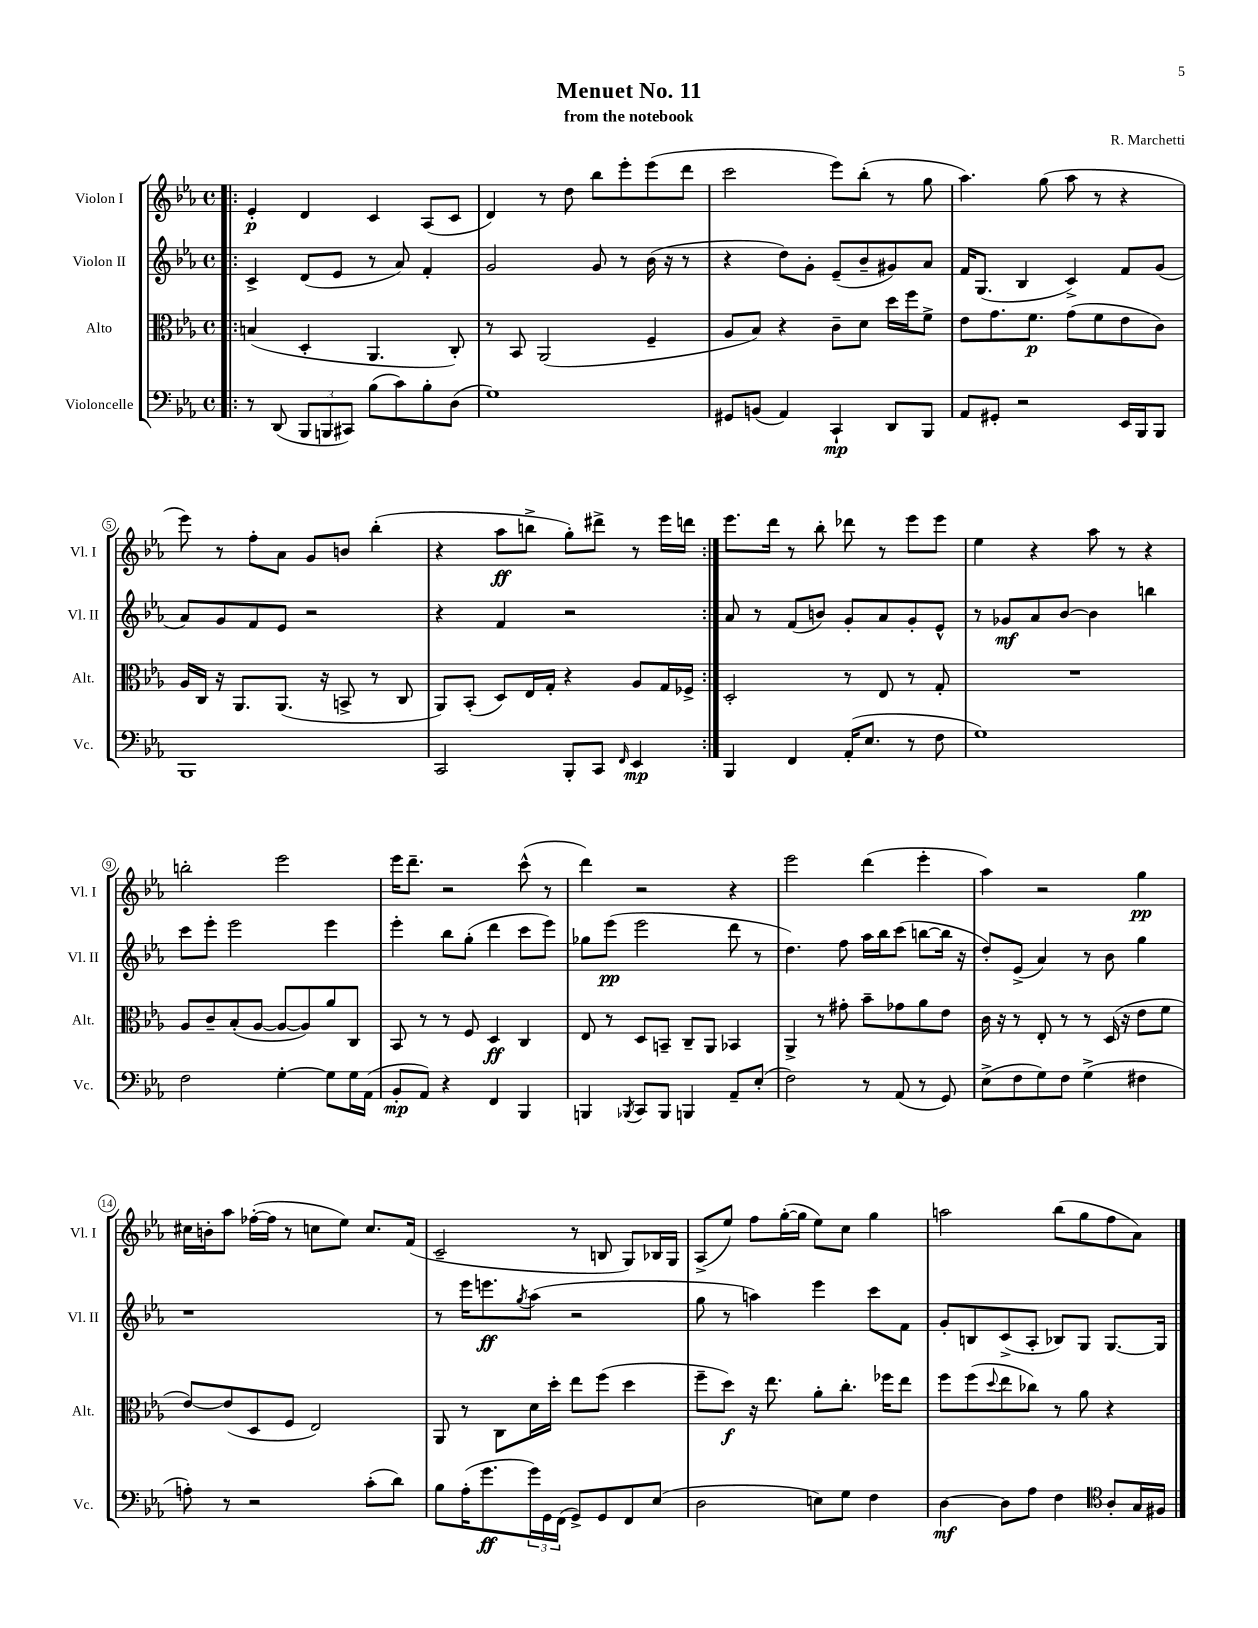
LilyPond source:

\header { title = "Menuet No. 11" composer = "R. Marchetti" subtitle = "from the notebook" }
<<
\new StaffGroup <<
\new Staff = "s0" \with { instrumentName = "Violon I" shortInstrumentName = "Vl. I" } {
    \clef treble \key ees \major \defaultTimeSignature \time 4/4
    \repeat volta 2 { \bar ".|:" ees'4-.\p d'4 c'4 aes8( c'8 |
    d'4) r8 d''8 bes''8 ees'''8-. ees'''8( d'''8 |
    c'''2 ees'''8) bes''8-.( r8 g''8 |
    aes''4.) g''8( aes''8 r8 r4 |
    ees'''8) r8 f''8-. aes'8 g'8 b'8 bes''4-.( |
    r4 aes''8\ff b''8-> g''8-.) dis'''8-> r8 ees'''16 d'''16 | }
    ees'''8. d'''16 r8 bes''8-. des'''8 r8 ees'''8 ees'''8 |
    ees''4 r4 aes''8 r8 r4 |
    b''2-. ees'''2 |
    ees'''16 d'''8.-- r2 c'''8-^( r8 |
    d'''4) r2 r4 |
    ees'''2 d'''4( ees'''4-. |
    aes''4) r2 g''4\pp |
    cis''16 b'16-. aes''8 fes''16~-.( fes''16 r8 c''8 ees''8) c''8. f'16( |
    c'2-- r8 b8 g8) bes16 g16 |
    aes8->( ees''8) f''8 g''16~-.( g''16 ees''8) c''8 g''4 |
    a''2 bes''8( g''8 f''8 aes'8) \bar "|." |
}
\new Staff = "s1" \with { instrumentName = "Violon II" shortInstrumentName = "Vl. II" } {
    \clef treble \key ees \major \defaultTimeSignature \time 4/4
    \repeat volta 2 { \bar ".|:" c'4-> d'8( ees'8 r8 aes'8) f'4-. |
    g'2 g'8 r8 bes'16( r16 r8 |
    r4 d''8) g'8-. ees'8--( bes'8-- gis'8) aes'8 |
    f'16 g8.( bes4 c'4->) f'8 g'8( |
    aes'8) g'8 f'8 ees'8 r2 |
    r4 f'4 r2 | }
    aes'8 r8 f'8( b'8) g'8-. aes'8 g'8-. ees'8-^ |
    r8 ges'8\mf aes'8 bes'8~ bes'4 b''4 |
    c'''8 ees'''8-. ees'''2 ees'''4 |
    ees'''4-. bes''8 g''8-.( d'''4 c'''8 ees'''8) |
    ges''8 ees'''8\pp( ees'''2 d'''8 r8 |
    d''4.) f''8 aes''16 bes''16 c'''8( b''8~ b''16 r16 |
    d''8-.) ees'8->( aes'4) r8 bes'8 g''4 |
    r1 |
    r8 ees'''16 e'''8.\ff \acciaccatura { g''8 } aes''8( r2 |
    g''8 r8 a''4) ees'''4 c'''8 f'8 |
    g'8-. b8 c'8->( aes8-. bes8) g8 g8.~ g16 \bar "|." |
}
\new Staff = "s2" \with { instrumentName = "Alto" shortInstrumentName = "Alt." } {
    \clef alto \key ees \major \defaultTimeSignature \time 4/4
    \repeat volta 2 { \bar ".|:" b4( d4-. aes,4. c8-.) |
    r8 bes,8 aes,2( f4-- |
    aes8 bes8) r4 c'8-- d'8 d''16 f''16 f'8-> |
    ees'8 g'8. f'8.\p g'8( f'8 ees'8 c'8) |
    aes16 c16 r16 aes,8. aes,8.( r16 b,8-> r8 c8 |
    aes,8) bes,8-.( d8) ees16 g16-. r4 aes8 g16 fes16-> | }
    d2-. r8 ees8 r8 g8-. |
    R1 |
    aes8 c'8-- bes8-.( aes8~ aes8~ aes8) aes'8 c8 |
    bes,8 r8 r8 f8 d4\ff c4 |
    ees8 r8 d8 b,8-- c8-- aes,8 bes,4 |
    aes,4-> r8 gis'8-. bes'8-- ges'8 aes'8 ees'8 |
    c'16 r16 r8 ees8-. r8 r8 d16( r16 ees'8 f'8 |
    ees'8~) ees'8( d8 f8 ees2) |
    aes,8 r8 c8 d'16 d''16-. ees''8 f''8( d''4 |
    f''8-- d''8\f) r16 ees''8. aes'8-. c''8.-. fes''16 ees''8 |
    f''8 f''8( \appoggiatura { d''8 } ees''8 ces''8) r8 aes'8 r4 \bar "|." |
}
\new Staff = "s3" \with { instrumentName = "Violoncelle" shortInstrumentName = "Vc." } {
    \clef bass \key ees \major \defaultTimeSignature \time 4/4
    \repeat volta 2 { \bar ".|:" r8 d,8( \tuplet 3/2 { bes,,8 b,,8 cis,8) } bes8( c'8) bes8-. d8( |
    g1) |
    gis,8 b,8( aes,4) c,4-!\mp d,8 bes,,8 |
    aes,8 gis,8-. r2 ees,16 bes,,16 bes,,8 |
    bes,,1 |
    c,2 bes,,8-. c,8 \grace { f,16 } ees,4\mp | }
    bes,,4 f,4 aes,16-.( ees8. r8 f8 |
    g1) |
    f2 g4~-. g8 g16 aes,16( |
    bes,8-.\mp aes,8) r4 f,4 bes,,4 |
    b,,4 \acciaccatura { bes,,8 } c,8 bes,,8 b,,4 aes,8-- ees8-.( |
    f2) r8 aes,8( r8 g,8) |
    ees8->( f8 g8) f8 g4->( fis4 |
    a8-.) r8 r2 c'8-.( d'8) |
    bes8 aes16-.( g'8.\ff \tuplet 3/2 { g'16) g,16 f,16( } g,8->) g,8 f,8 ees8( |
    d2 e8) g8 f4 |
    d4~\mf d8 aes8 f4 \clef tenor aes8-. g16 fis16 \bar "|." |
}
>>
>>
\layout { \context { \Score \override BarNumber.stencil = #(make-stencil-circler 0.1 0.3 ly:text-interface::print) } }
